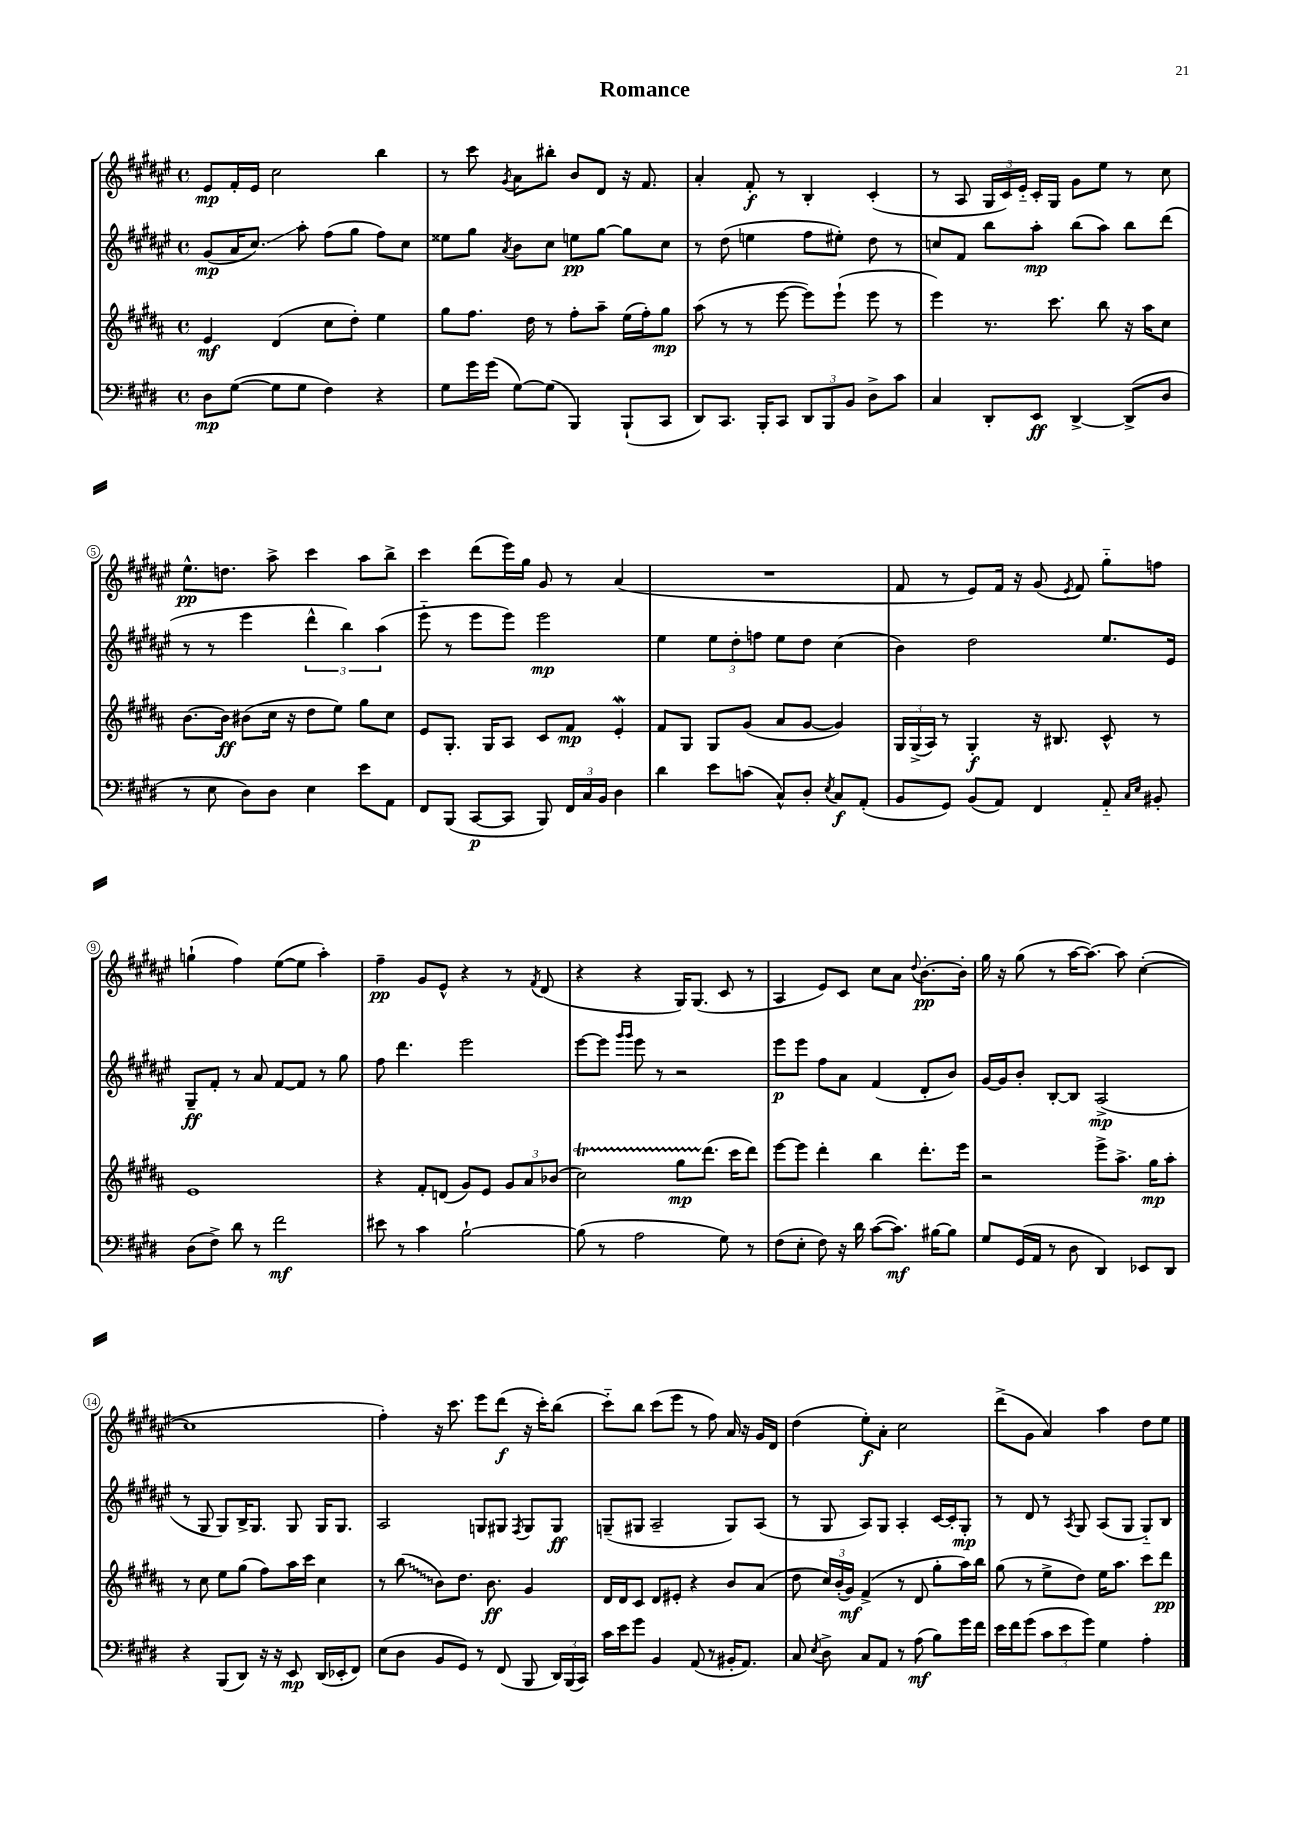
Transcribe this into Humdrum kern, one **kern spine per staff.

**kern	**kern	**kern	**kern
*staff4	*staff3	*staff2	*staff1
*clefF4	*clefG2	*clefG2	*clefG2
*k[f#c#g#d#]	*k[f#c#g#d#a#]	*k[f#c#g#d#a#e#]	*k[f#c#g#d#a#e#]
*M4/4	*M4/4	*M4/4	*M4/4
*met(c)	*met(c)	*met(c)	*met(c)
8D#	4e	(8g#	8e#
([8G#	.	16a#	16f#'
.	.	8.cc#)	16e#
8G#]	(4d#	.	2cc#
8G#	.	8aa#'	.
4F#)	8cc#	(8ff#	.
.	8dd#')	8gg#	.
4r	4ee	8ff#)	4bb
.	.	8cc#	.
=	=	=	=
8G#	8gg#	8ee##	8r
16g#	8.ff#	8gg#	8ccc#
(16g#	.	.	.
.	.	8qa#	8qg#
[8G#)	.	8b	8a#
.	16dd#	.	.
(8G#]	8r	8cc#	8bb#'
4BBB)	8ff#'	8ee	8b
.	8aa#~	[8gg#	8d#
(8BBB`	(16ee	8gg#]	16r
.	16ff#')	.	8.f#
8CC#	8gg#	8cc#	.
=	=	=	=
8DD#)	(8aa#	8r	4a#'
8.CC#	8r	(8dd#	.
.	8r	4ee	8f#'
16BBB'	.	.	.
8CC#	[8eee	.	8r
12DD#	8eee])	8ff#	4B'
12BBB	.	.	.
.	(8eee`	8ee#')	.
12BB	.	.	.
8D#^	8eee	8dd#	(4c#'
8c#	8r	8r	.
=	=	=	=
4C#	4eee)	8cc	8r
.	.	8f#	8A#
8DD#'	8.r	8bb	24G#
.	.	.	24c#)
.	.	.	24e#'~
8EE	.	8aa#'	16c#'
.	8.ccc#	.	16G#
[4DD#^	.	(8bb	8g#
.	8bb	8aa#)	8ee#
(8DD#^]	16r	8bb	8r
.	16aa#	.	.
8D#	8cc#	(8ddd#	8cc#
=	=	=	=
8r	[8.b	8r	8.ee#^^
8E	.	8r	.
.	16b]	.	8.dd
8D#)	(8b#	4eee#	.
8D#	16cc#	.	8aa#^
.	16r	.	.
4E	8dd#	6ddd#^^	4ccc#
.	8ee)	.	.
.	.	6bb)	.
8e	8gg#	.	8aa#
.	.	(6aa#	.
8AA	8cc#	.	8bb^
=	=	=	=
8FF#	8e	8eee#'~	4ccc#
(8BBB	8.G#'	8r	.
[8CC#	.	8eee#	(8ddd#
.	16G#	.	.
8CC#]	8A#	8eee#)	16eee#)
.	.	.	16gg#
8BBB)	8c#	2eee#	8g#
24FF#	8f#	.	8r
24C#	.	.	.
24BB	.	.	.
4D#	4e'	.	(4a#
=	=	=	=
4d#	8f#	4ee#	1r
.	8G#	.	.
8e	8G#	12ee#	.
.	.	12dd#'	.
(8c	(8g#	.	.
.	.	12ff	.
8C#^^)	8a#	8ee#	.
8D#'	[8g#	8dd#	.
8qE	.	.	.
8C#	4g#])	(4cc#	.
(8AA'	.	.	.
=	=	=	=
8BB	24G#	4b)	8f#
.	(24G#^	.	.
.	24A#)	.	.
8GG#)	8r	.	8r
(8BB	4G#'	2dd#	8e#)
8AA)	.	.	16f#
.	.	.	16r
4FF#	16r	.	(8g#
.	8.B#	.	.
.	.	.	8qe#
.	.	.	8f#)
8AA'~	8c#^^	8.ee#	8gg#'~
16qqC#	.	.	.
16qqE	.	.	.
8BB#'	8r	.	8ff
.	.	16e#	.
=	=	=	=
(8D#	1e	8G#~	(4gg`
8F#^)	.	8f#'	.
8d#	.	8r	4ff#)
8r	.	8a#	.
2f#	.	[8f#	([8ee#
.	.	8f#]	8ee#]
.	.	8r	4aa#')
.	.	8gg#	.
=	=	=	=
8e#	4r	8ff#	4ff#~
8r	.	4.ddd#	.
4c#	8f#'	.	8g#
.	(8d	.	8e#^^
[2B`	8g#)	2eee#	4r
.	8e	.	.
.	12g#	.	8r
.	12a#	.	.
.	.	.	8qf#
.	.	.	(8d#
.	(12b-	.	.
=	=	=	=
(8B]	2cc#)	[8eee#	4r
8r	.	8eee#]	.
.	.	16qqggg#	.
.	.	16qqggg#	.
2A	.	8eee#	4r
.	.	8r	.
.	8gg#	2r	16G#)
.	.	.	(8.G#
.	(8.ddd#	.	.
8G#)	.	.	8c#
.	16ccc#	.	.
8r	8ddd#)	.	8r
=	=	=	=
(8F#	[8eee	8eee#	4A#
8E'	8eee]	8eee#	.
8F#)	4ddd#'	8ff#	8e#)
16r	.	8a#	8c#
16d#	.	.	.
([8c#	4bb	(4f#	8cc#
8.c#])	.	.	8a#
.	.	.	8qqdd#
.	8.ddd#'	8d#'	[8.b'
[16B#	.	.	.
8B#]	.	8b)	.
.	16eee	.	16b']
=	=	=	=
8G#	2r	[16g#	16gg#
.	.	16g#]	16r
(16GG#	.	8b'	(8gg#
16AA	.	.	.
8r	.	[8B'	8r
8D#	.	8B]	[16aa#
.	.	.	8.aa#_)
4DD#)	8eee^	(2A#^	.
.	8.aa#^	.	8aa#]
8EE-	.	.	([4cc#'
.	16gg#	.	.
8DD#	8aa#'	.	.
=	=	=	=
4r	8r	8r	1cc#]
.	8cc#	8G#	.
(8BBB	8ee	8G#)	.
8DD#)	(8gg#	16B^	.
.	.	8.G#	.
16r	8ff#)	.	.
16r	.	.	.
8EE	16aa#	8G#	.
.	16ccc#	.	.
(16DD#	4cc#	16G#	.
16EE-'	.	8.G#	.
8FF#)	.	.	.
=	=	=	=
(8E	8r	2A#	4ff#')
8D#	(8bb	.	.
8BB	8b)	.	16r
.	.	.	8.ccc#
8GG#)	8.dd#	.	.
8r	.	8G	8eee#
.	8.b	.	.
(8FF#	.	8G#	(8ddd#
.	.	8qF#	.
8BBB	4g#	8G#	16r
.	.	.	16ccc#')
24DD#)	.	8G#	(8bb
(24BBB	.	.	.
24CC#)	.	.	.
=	=	=	=
16c#	16d#	(8G~	8ccc#'~)
16e	16d#	.	.
8g#	8c#	8G#	8bb
4BB	8d#	2A#~	(8ccc#
.	8e#'	.	8eee#
(8AA	4r	.	8r
8r	.	.	8ff#)
16BB#'	8b	8G#)	16a#
8.AA)	.	.	16r
.	(8a#	(8A#	16g#
.	.	.	16d#
=	=	=	=
8C#	8dd#	8r	(4dd#
8qE	.	.	.
8D#^	24cc#)	8G#	.
.	(24b'	.	.
.	24g#)	.	.
8C#	(4f#^	8A#)	8ee#')
8AA	.	8G#	8a#'
8r	8r	4A#'	2cc#
(8A	8d#	.	.
8B)	8gg#'	[16c#	.
.	.	16c#']	.
16g#	16aa#)	8G#'	.
16f#	16bb	.	.
=	=	=	=
16e	(8gg#	8r	(8ddd#^
16f#	.	.	.
(8g#	8r	8d#	8g#
12c#	8ee^	8r	4a#)
12e	.	.	.
.	.	8qA#	.
.	8dd#)	8G#	.
12g#)	.	.	.
4G#	16ee	(8A#	4aa#
.	8.aa#	.	.
.	.	8G#	.
4A'	8ccc#	8G#'~)	8dd#
.	8ddd#	8B	8ee#
==	==	==	==
*-	*-	*-	*-
